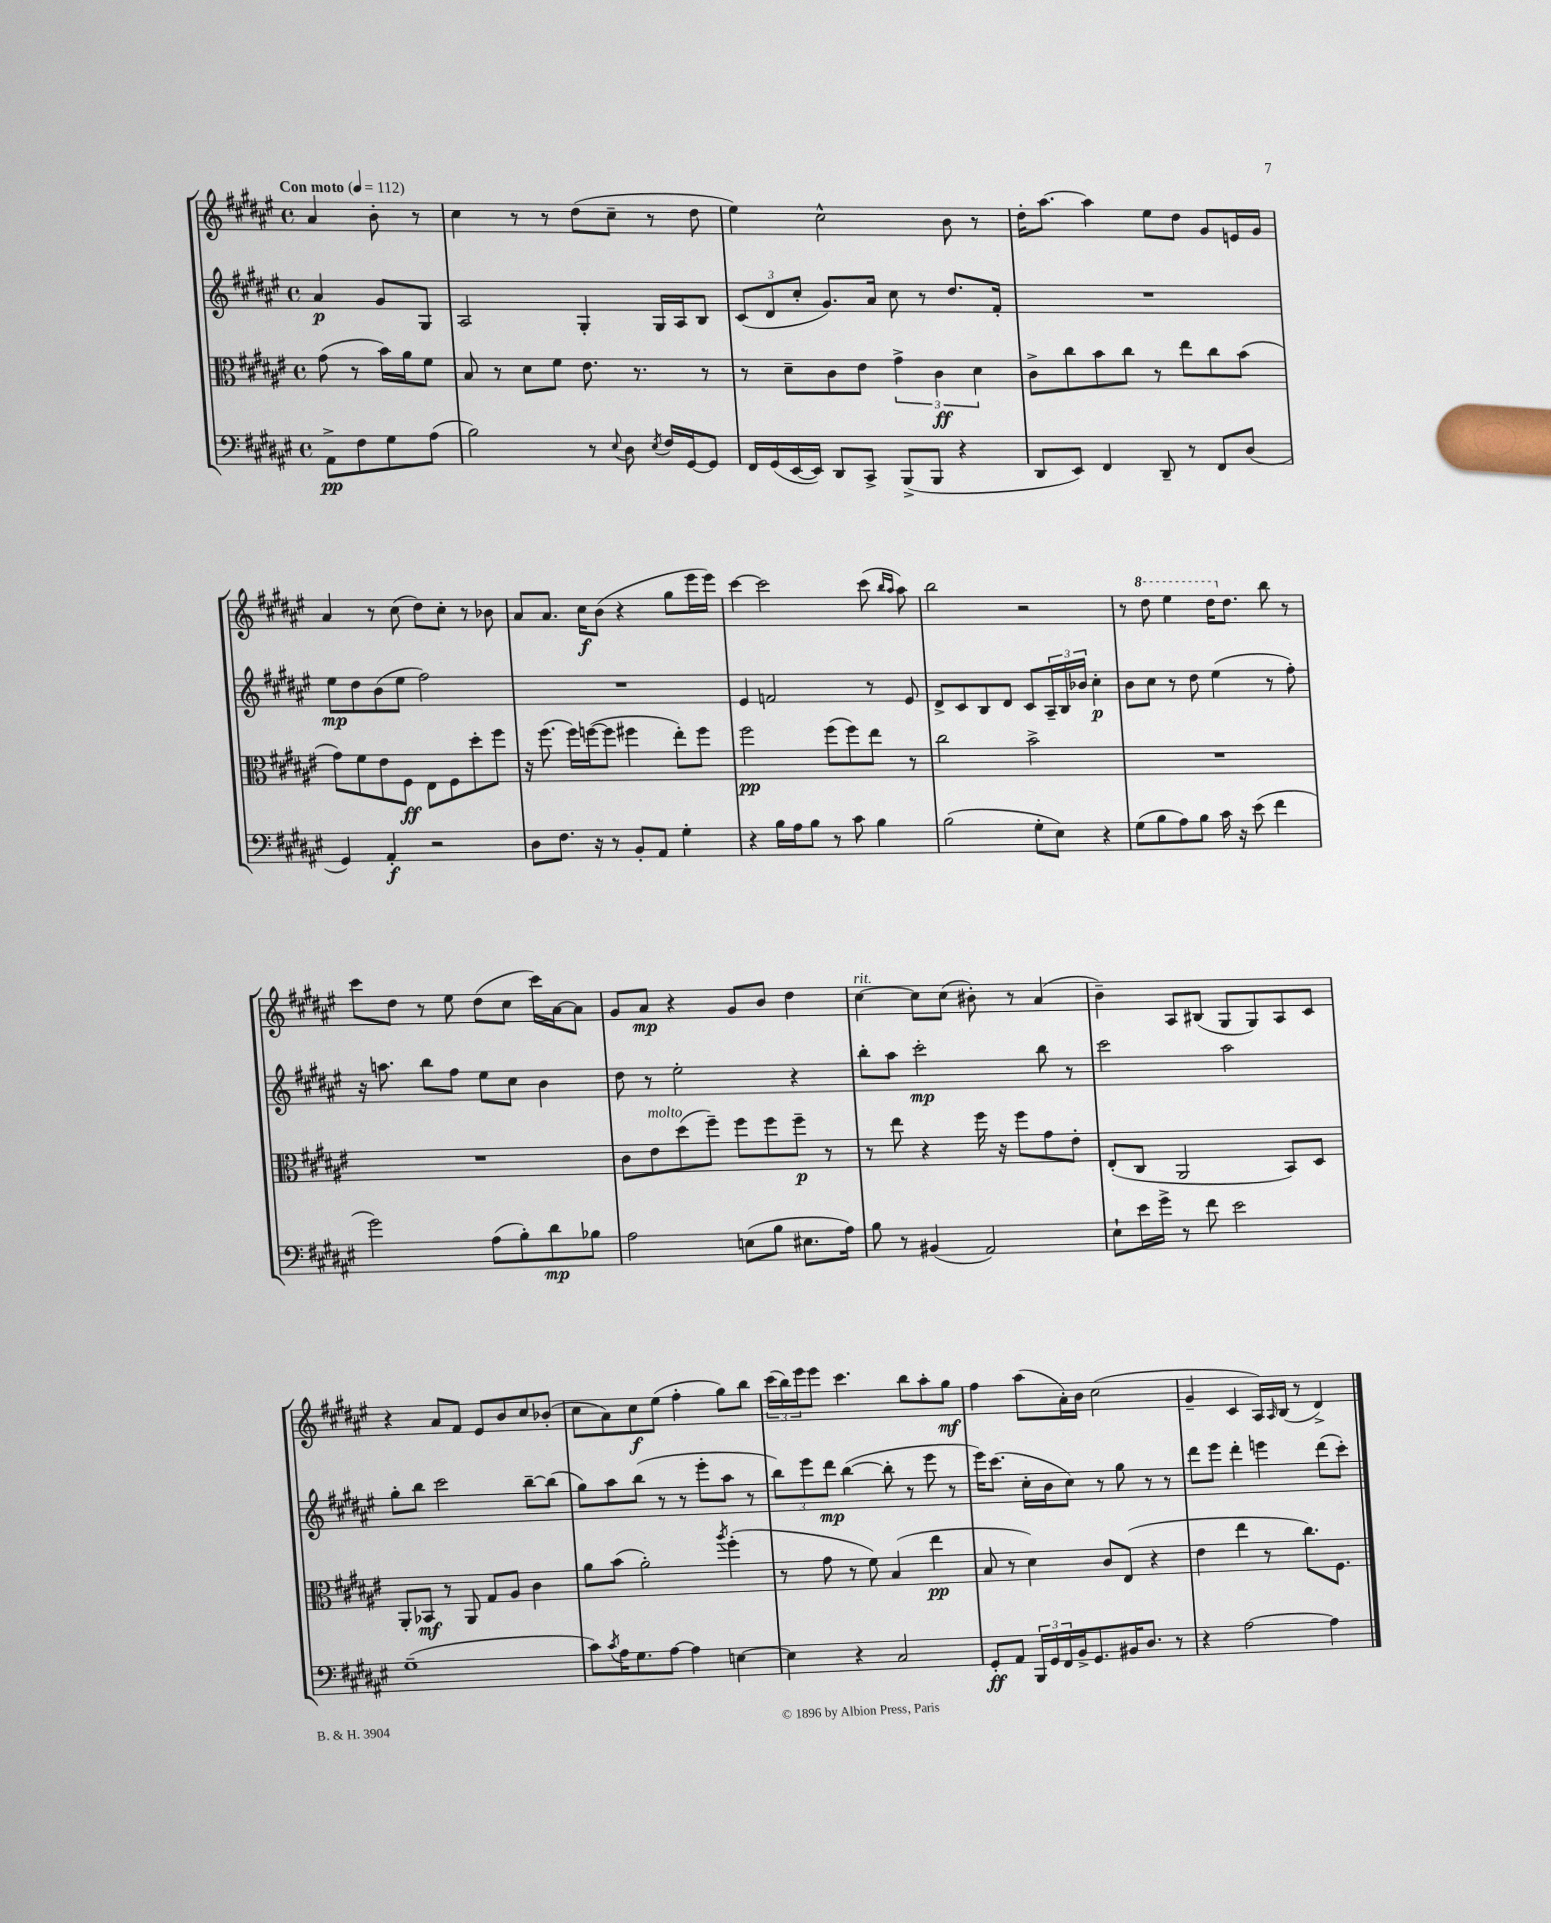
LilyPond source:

<<
\new StaffGroup <<
\new Staff = "s0" {
    \clef treble \key fis \major \defaultTimeSignature \time 4/4 \partial 2 \tempo "Con moto" 4 = 112
    ais'4 b'8-. r8 |
    cis''4 r8 r8 dis''8( cis''8-- r8 dis''8 |
    eis''4) cis''2-^ b'8 r8 |
    dis''16-. ais''8.~ ais''4 eis''8 dis''8 gis'8 e'16 gis'16 |
    ais'4 r8 cis''8( dis''8) cis''8-. r8 bes'8 |
    ais'8 ais'8. cis''16\f b'8( r4 gis''8 eis'''16 eis'''16) |
    cis'''4~ cis'''2 cis'''8( \grace { b''16 ais''16 } ais''8) |
    b''2 r2 |
    r8 \ottava #1 dis'''8 eis'''4 dis'''16 \ottava #0 dis''8. b''8 r8 |
    cis'''8 dis''8 r8 eis''8 dis''8( cis''8 cis'''16) ais'16~ ais'8 |
    gis'8 ais'8\mp r4 gis'8 b'8 dis''4 |
    cis''4~^\markup { \italic "rit." } cis''8 cis''8( bis'8-.) r8 ais'4( |
    b'4--) ais8 bis8( gis8 gis8) ais8 cis'8 |
    r4 ais'8 fis'8 eis'8 b'8 cis''8 bes'8-.( |
    cis''8 ais'8) cis''8\f eis''8( fis''4-. gis''8) b''8 |
    \tuplet 3/2 { cis'''16( b''16) eis'''16 } eis'''8 cis'''4. b''8 ais''8-. gis''8\mf |
    fis''4 ais''8( ais'16-.) b'16 cis''2( |
    gis'4-- cis'4 ais16) \grace { ais16 } b16( r8 dis'4->) \bar "|." |
}
\new Staff = "s1" {
    \clef treble \key fis \major \defaultTimeSignature \time 4/4 \partial 2
    ais'4\p gis'8 gis8 |
    ais2 gis4-. gis16 ais16 b8 |
    \tuplet 3/2 { cis'8( dis'8 cis''8-. } gis'8.) ais'16 cis''8 r8 dis''8. fis'16-. |
    R1 |
    eis''8\mp dis''8 b'8( eis''8 fis''2) |
    R1 |
    eis'4 f'2 r8 eis'8 |
    dis'8-> cis'8 b8 dis'8 cis'8 \tuplet 3/2 { ais16-- b16 bes'16 } cis''4-.\p |
    b'8 cis''8 r8 dis''8 eis''4( r8 fis''8-.) |
    r16 a''8. b''8 fis''8 eis''8 cis''8 b'4 |
    dis''8 r8 eis''2-. r4 |
    b''8-. ais''8 cis'''2-.\mp b''8 r8 |
    cis'''2 ais''2 |
    gis''8-. b''8 cis'''2 b''8~-- b''8( |
    gis''8) ais''8 b''8( r8 r8 eis'''8-. ais''8 r8 |
    \tuplet 3/2 { b''8) eis'''8 dis'''8\mp } b''4~( b''8-. r8 eis'''8 r8 |
    eis'''16) cis'''8.( cis''16-. b'16 cis''8) r8 gis''8 r8 r8 |
    dis'''8 eis'''8 dis'''4-. e'''4 dis'''8( cis'''8-.) \bar "|." |
}
\new Staff = "s2" {
    \clef alto \key fis \major \defaultTimeSignature \time 4/4 \partial 2
    gis'8( r8 b'16) ais'16 fis'8 |
    b8 r8 dis'8 fis'8 eis'8. r8. r8 |
    r8 dis'8-- cis'8 eis'8 \tuplet 3/2 { gis'4-> cis'4\ff dis'4 } |
    cis'8-> cis''8 b'8 cis''8 r8 eis''8 cis''8 b'8( |
    gis'8) fis'8 eis'8 fis8\ff eis8 fis8 dis''8-. fis''8 |
    r16 fis''8.( fis''16) f''16~( f''8 fis''4 eis''8-.) fis''8 |
    fis''2\pp fis''8( fis''8) eis''8 r8 |
    cis''2 b'2-> |
    R1 |
    R1 |
    cis'8 eis'8^\markup { \italic "molto" } dis''8( fis''8--) fis''8 fis''8 fis''8--\p r8 |
    r8 eis''8 r4 fis''16 r16 fis''8 gis'8 eis'8-. |
    eis8-.( cis8 ais,2 b,8) dis8 |
    ais,8-. bes,8\mf r8 ais,8 gis8 ais8 cis'4 |
    ais'8 b'8( ais'2-.) \acciaccatura { ais''8 } fis''4-.( |
    r8 gis'8 r8 fis'8) b4( eis''4\pp |
    b8 r8 dis'4) cis'8 eis8( r4 |
    eis'4 eis''4 r8 cis''8.) fis8. \bar "|." |
}
\new Staff = "s3" {
    \clef bass \key fis \major \defaultTimeSignature \time 4/4 \partial 2
    ais,8->\pp fis8 gis8 ais8( |
    b2) r8 \appoggiatura { eis8 } dis8 \acciaccatura { eis8 } fis16 gis,16~ gis,8 |
    fis,16 gis,16( eis,16~ eis,16) dis,8 cis,8-> b,,8->( b,,8 r4 |
    dis,8 eis,8) fis,4 dis,8-- r8 fis,8 dis8( |
    gis,4) ais,4-.\f r2 |
    dis8 fis8. r16 r8 b,8-. ais,8 gis4-. |
    r4 b16 ais16 b8 r8 cis'8 b4 |
    b2( gis8-. eis8) r4 |
    gis8( b8 ais8) b8 cis'16 r16 eis'8( fis'4 |
    gis'2) ais8( b8-.) dis'8\mp bes8 |
    ais2 e8( b8 eis8. ais16) |
    b8 r8 bis,4( ais,2) |
    eis8-! eis'16 gis'16-> r8 fis'8 eis'2 |
    gis1--( |
    cis'8) \acciaccatura { cis'8 } ais16 gis8. ais8~ ais4 e4~ |
    e4 r4 cis2 |
    gis,8-.\ff ais,8 \tuplet 3/2 { b,,16 gis,16 fis,16 } b,16-> gis,8. bis,16 dis8. r8 |
    r4 ais2~ ais4 \bar "|." |
}
>>
>>
\layout { \context { \Score \remove "Bar_number_engraver" } }
